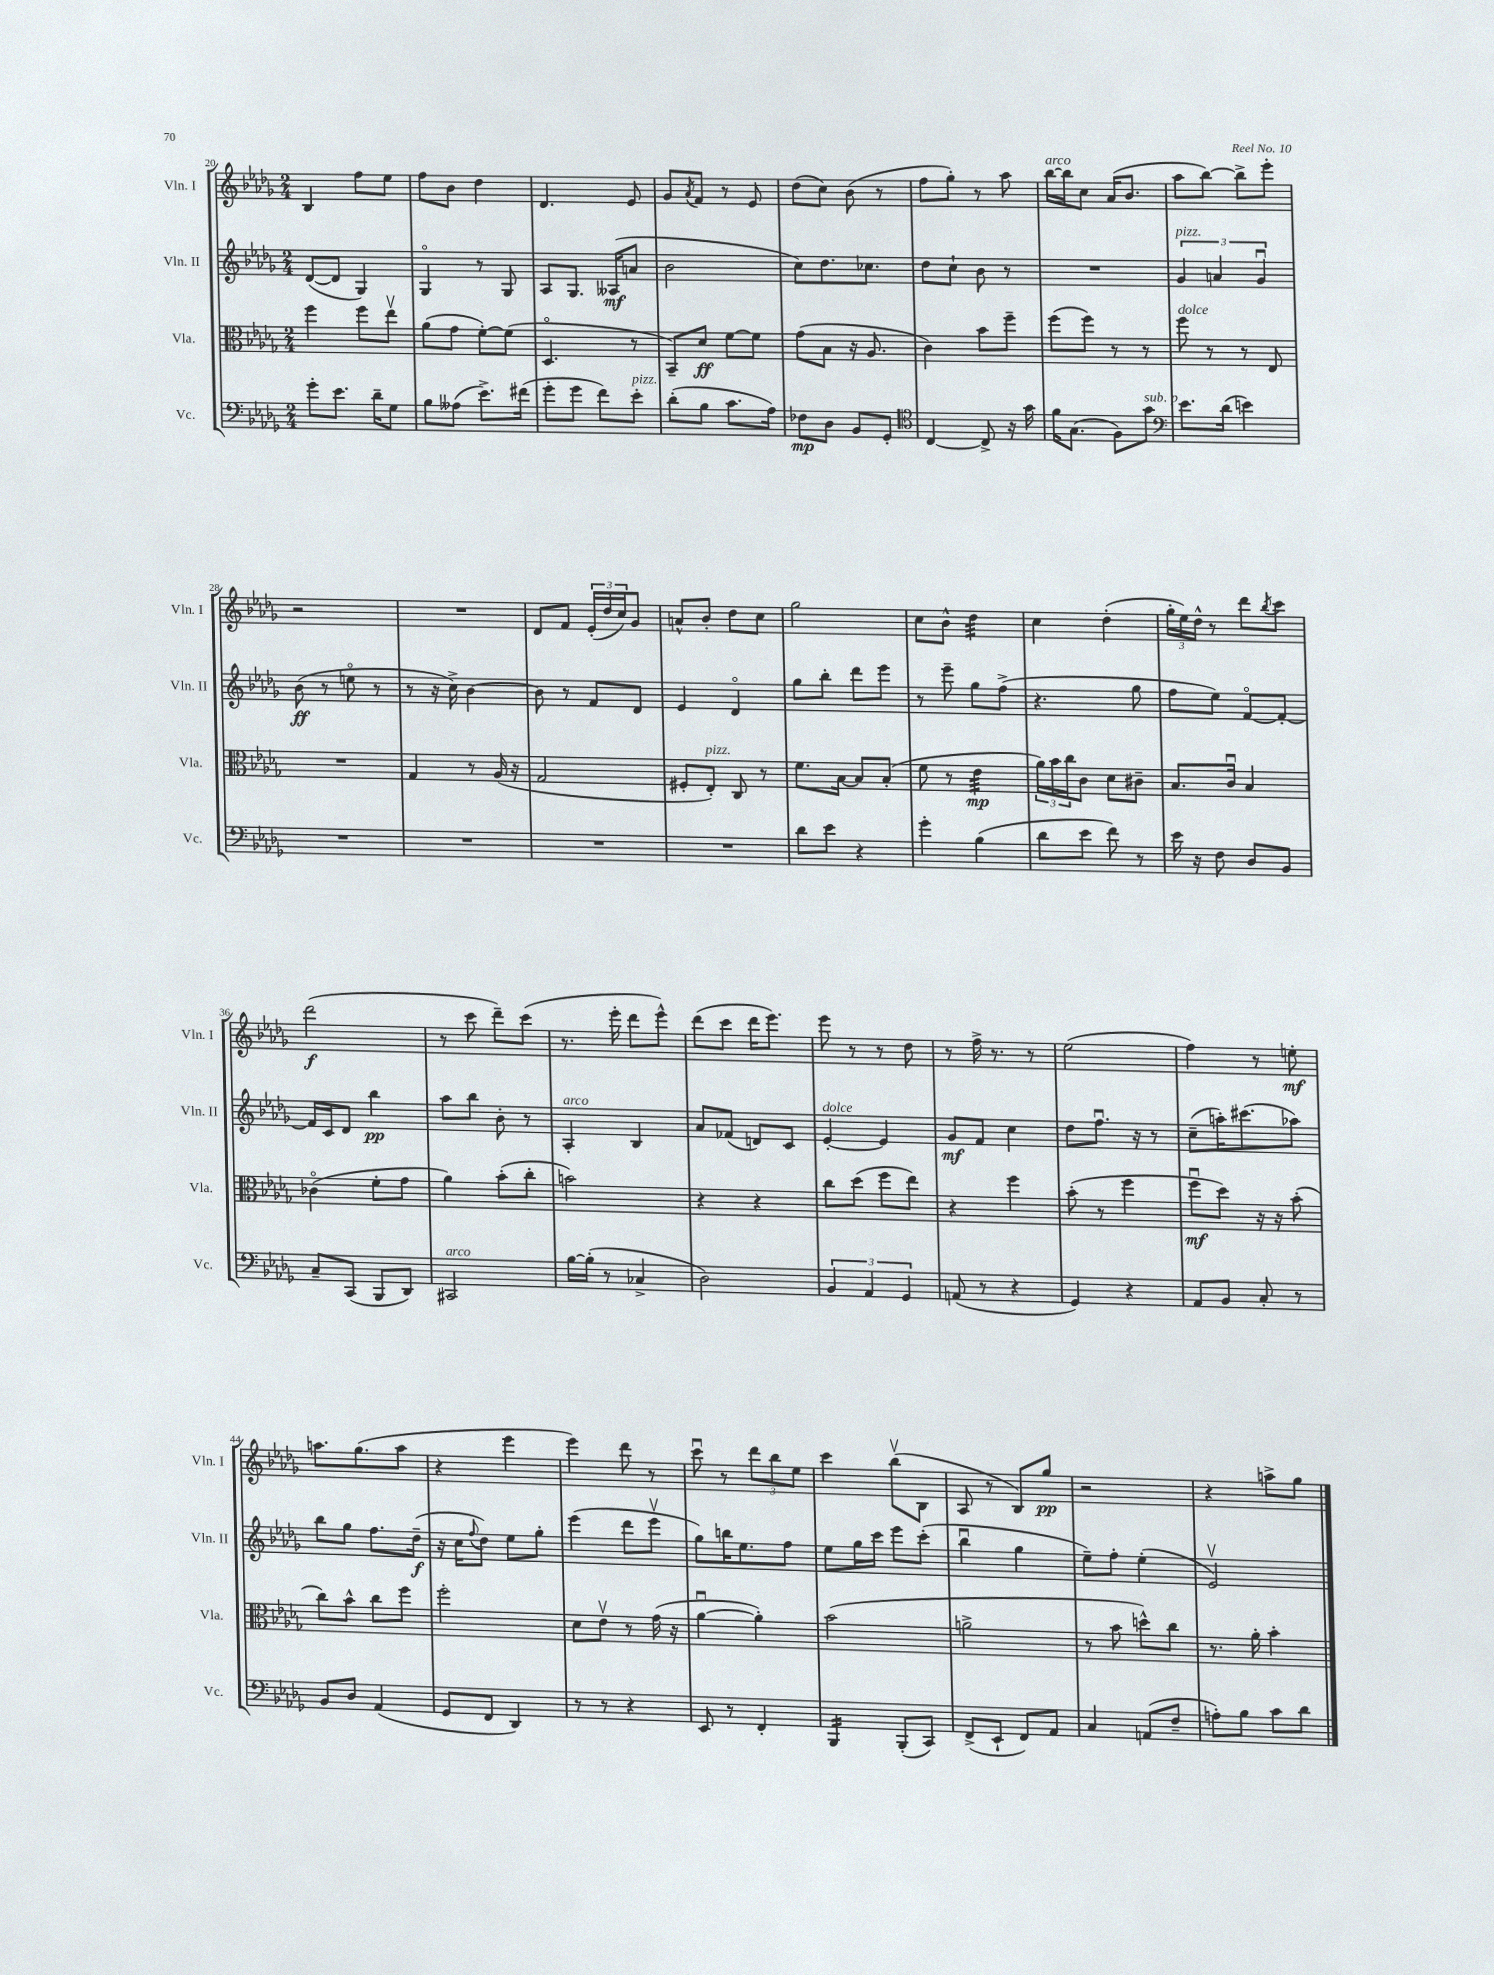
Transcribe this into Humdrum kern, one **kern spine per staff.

**kern	**kern	**kern	**kern
*staff4	*staff3	*staff2	*staff1
*clefF4	*clefC3	*clefG2	*clefG2
*k[b-e-a-d-g-]	*k[b-e-a-d-g-]	*k[b-e-a-d-g-]	*k[b-e-a-d-g-]
*M2/4	*M2/4	*M2/4	*M2/4
8g-'	4ff	([8d-	4B-
8.e-	.	8d-]	.
.	8ff	4G-)	8ff
16d-~	.	.	.
8G-	8ee-v	.	8ee-
=	=	=	=
8B-	(8a-	4G-o	8ff
(8A--	8g-	.	8b-
8.e-^)	[8f')	8r	4dd-
.	(8f]	8G-	.
(16f#	.	.	.
=	=	=	=
8g-'	4.D-o	8A-	4.d-
8g-	.	8.G-	.
8f)	.	.	.
.	.	(16A--	.
8e-'	8r	8a	8e-
=	=	=	=
(8d-'	8BB-~)	2b-	8g-
.	.	.	8qa-
8B-	8d-	.	8f
8.c	[8f	.	8r
.	8f]	.	8e-
16A-)	.	.	.
=	=	=	=
8F-	(8g-	8cc)	(8dd-
8D-	8B-	8.dd-	8cc)
8BB-	16r	.	(8b-
.	8.A-	8.cc-	.
8GG-'	.	.	8r
=	=	=	=
*clefC4	*	*	*
[4C	4c)	8dd-	8ff
.	.	8cc`	8gg-')
8C^]	8b-	8b-	8r
16r	8ff~	8r	8aa-
16g-	.	.	.
=	=	=	=
16f	(8ff	2r	[16bb-
(8.G-	.	.	16bb-]
.	8ff)	.	8cc
8F)	8r	.	(16a-
.	.	.	8.b-
8g-	8r	.	.
=	=	=	=
*clefF4	*	*	*
8.e-	8ff	6g-	8aa-
.	8r	.	[8bb-)
.	.	6a	.
(16d-	.	.	.
4e)	8r	.	8bb-^]
.	.	6g-u	.
.	8E-	.	8eee-'
=	=	=	=
2r	2r	(8b-	2r
.	.	8r	.
.	.	8eeo	.
.	.	8r	.
=	=	=	=
2r	4G-	8r	2r
.	.	16r	.
.	.	16cc^)	.
.	8r	[4b-	.
.	(16A-	.	.
.	16r	.	.
=	=	=	=
2r	2G-	8b-]	8d-
.	.	8r	8f
.	.	8f	(24e-'
.	.	.	24dd-
.	.	.	24cc)
.	.	8d-	8g-
=	=	=	=
2r	8F#'	4e-	8a^^
.	8E-')	.	8b-'
.	8C	4d-o	8dd-
.	8r	.	8cc
=	=	=	=
8d-	8.f	8gg-	2gg-
8e-	.	8bb-'	.
.	[16B-	.	.
4r	8B-]	8ddd-	.
.	(8B-'	8eee-	.
=	=	=	=
4g-'	8f	8r	8cc
.	8r	8eee-~	8b-^^
(4B-	4e-	8gg-	4dd-
.	.	(8ff^	.
=	=	=	=
8d-	24a-)	4.r	4cc
.	24b-	.	.
.	24cc	.	.
8e-	8c	.	.
8f)	8d-	.	(4dd-'
8r	8c#~	8gg-	.
=	=	=	=
16e-	8.B-	8ff	24gg-'
.	.	.	24ee-)
16r	.	.	.
.	.	.	24dd-^^
8F	.	8ee-)	8r
.	16cu	.	.
8D-	4B-	[8fo	8ddd-
.	.	.	8qbb-
8BB-	.	8f'_	8ccc
=	=	=	=
8C~	(4c-o	16f]	(2ddd-
.	.	16c	.
(8CC	.	8d-	.
8BBB-	8f'	4bb-	.
8DD-)	8g-	.	.
=	=	=	=
2CC#	4a-)	8aa-	8r
.	.	8bb-	8ccc
.	(8b-'	8b-'	8ddd-~)
.	8cc'	8r	(8ccc
=	=	=	=
[16B-	2b)	4A-'	8.r
(16B-']	.	.	.
8r	.	.	.
.	.	.	16eee-'
4C-^	.	4B-	8ddd-
.	.	.	8eee-^^)
=	=	=	=
2D-)	4r	8a-	(8ddd-
.	.	(8f-	8ccc
.	4r	8d)	16ddd-
.	.	.	8.eee-)
.	.	8c	.
=	=	=	=
6BB-	8cc	[4e-'	8eee-
.	(8dd-	.	8r
6AA-	.	.	.
.	8ff	4e-]	8r
6GG-	.	.	.
.	8ee-)	.	8dd-
=	=	=	=
(8AA	4r	8g-	8r
8r	.	8f	16ff^
.	.	.	8.r
4r	4ff	4cc	.
.	.	.	8r
=	=	=	=
4GG-)	(8b-'	8dd-	(2ee-
.	8r	8.ffu	.
4r	4ff	.	.
.	.	16r	.
.	.	8r	.
=	=	=	=
8AA-	8ffu	(8cc~	4ff)
8BB-	8dd-)	16aa')	.
.	.	(8.ccc#	.
8C'	16r	.	8r
.	16r	.	.
8r	(8b-'	8aa-)	8ee'
=	=	=	=
8BB-	8cc)	8bb-	8.aa
8D-	8b-^^	8gg-	.
.	.	.	(8.gg-
(4AA-	8cc	8.ff	.
.	8ff	.	8aa
.	.	(16dd-~	.
=	=	=	=
8GG-	2ff'	16r	4r
.	.	16cc	.
.	.	8qqff	.
8FF	.	8dd-)	.
4DD-)	.	8ee-	4eee-
.	.	8gg-'	.
=	=	=	=
8r	8d-	(4eee-	4eee-)
8r	8e-v	.	.
4r	8r	8ddd-	8ddd-
.	(16g-	8eee-v	8r
.	16r	.	.
=	=	=	=
8EE-	[4a-u	8gg-)	8cccu
8r	.	16bb	8r
.	.	8.ee-	.
4FF'	4a-'])	.	12ddd-
.	.	.	12bb-
.	.	8ff	.
.	.	.	12ee-
=	=	=	=
4BBB-	(2b-	8ee-	4ccc
.	.	16gg-	.
.	.	16ccc	.
(8BBB-'	.	8eee-	(8bb-v
8CC)	.	(8ccc'	8B-
=	=	=	=
(8FF^	2a^	4bb-u	8A-
8EE-`	.	.	8r
8FF)	.	4gg-	8B-)
8AA-	.	.	8gg-
=	=	=	=
4C	8r	8ee-~)	2r
.	8b-	8ff'	.
(8AA	8dd^^)	(4ee-'	.
8F~	8cc	.	.
=	=	=	=
8A')	8.r	2e-v)	4r
8B-	.	.	.
.	16a-'	.	.
8c	4b-'	.	8aa^
8d-	.	.	8gg-
==	==	==	==
*-	*-	*-	*-
